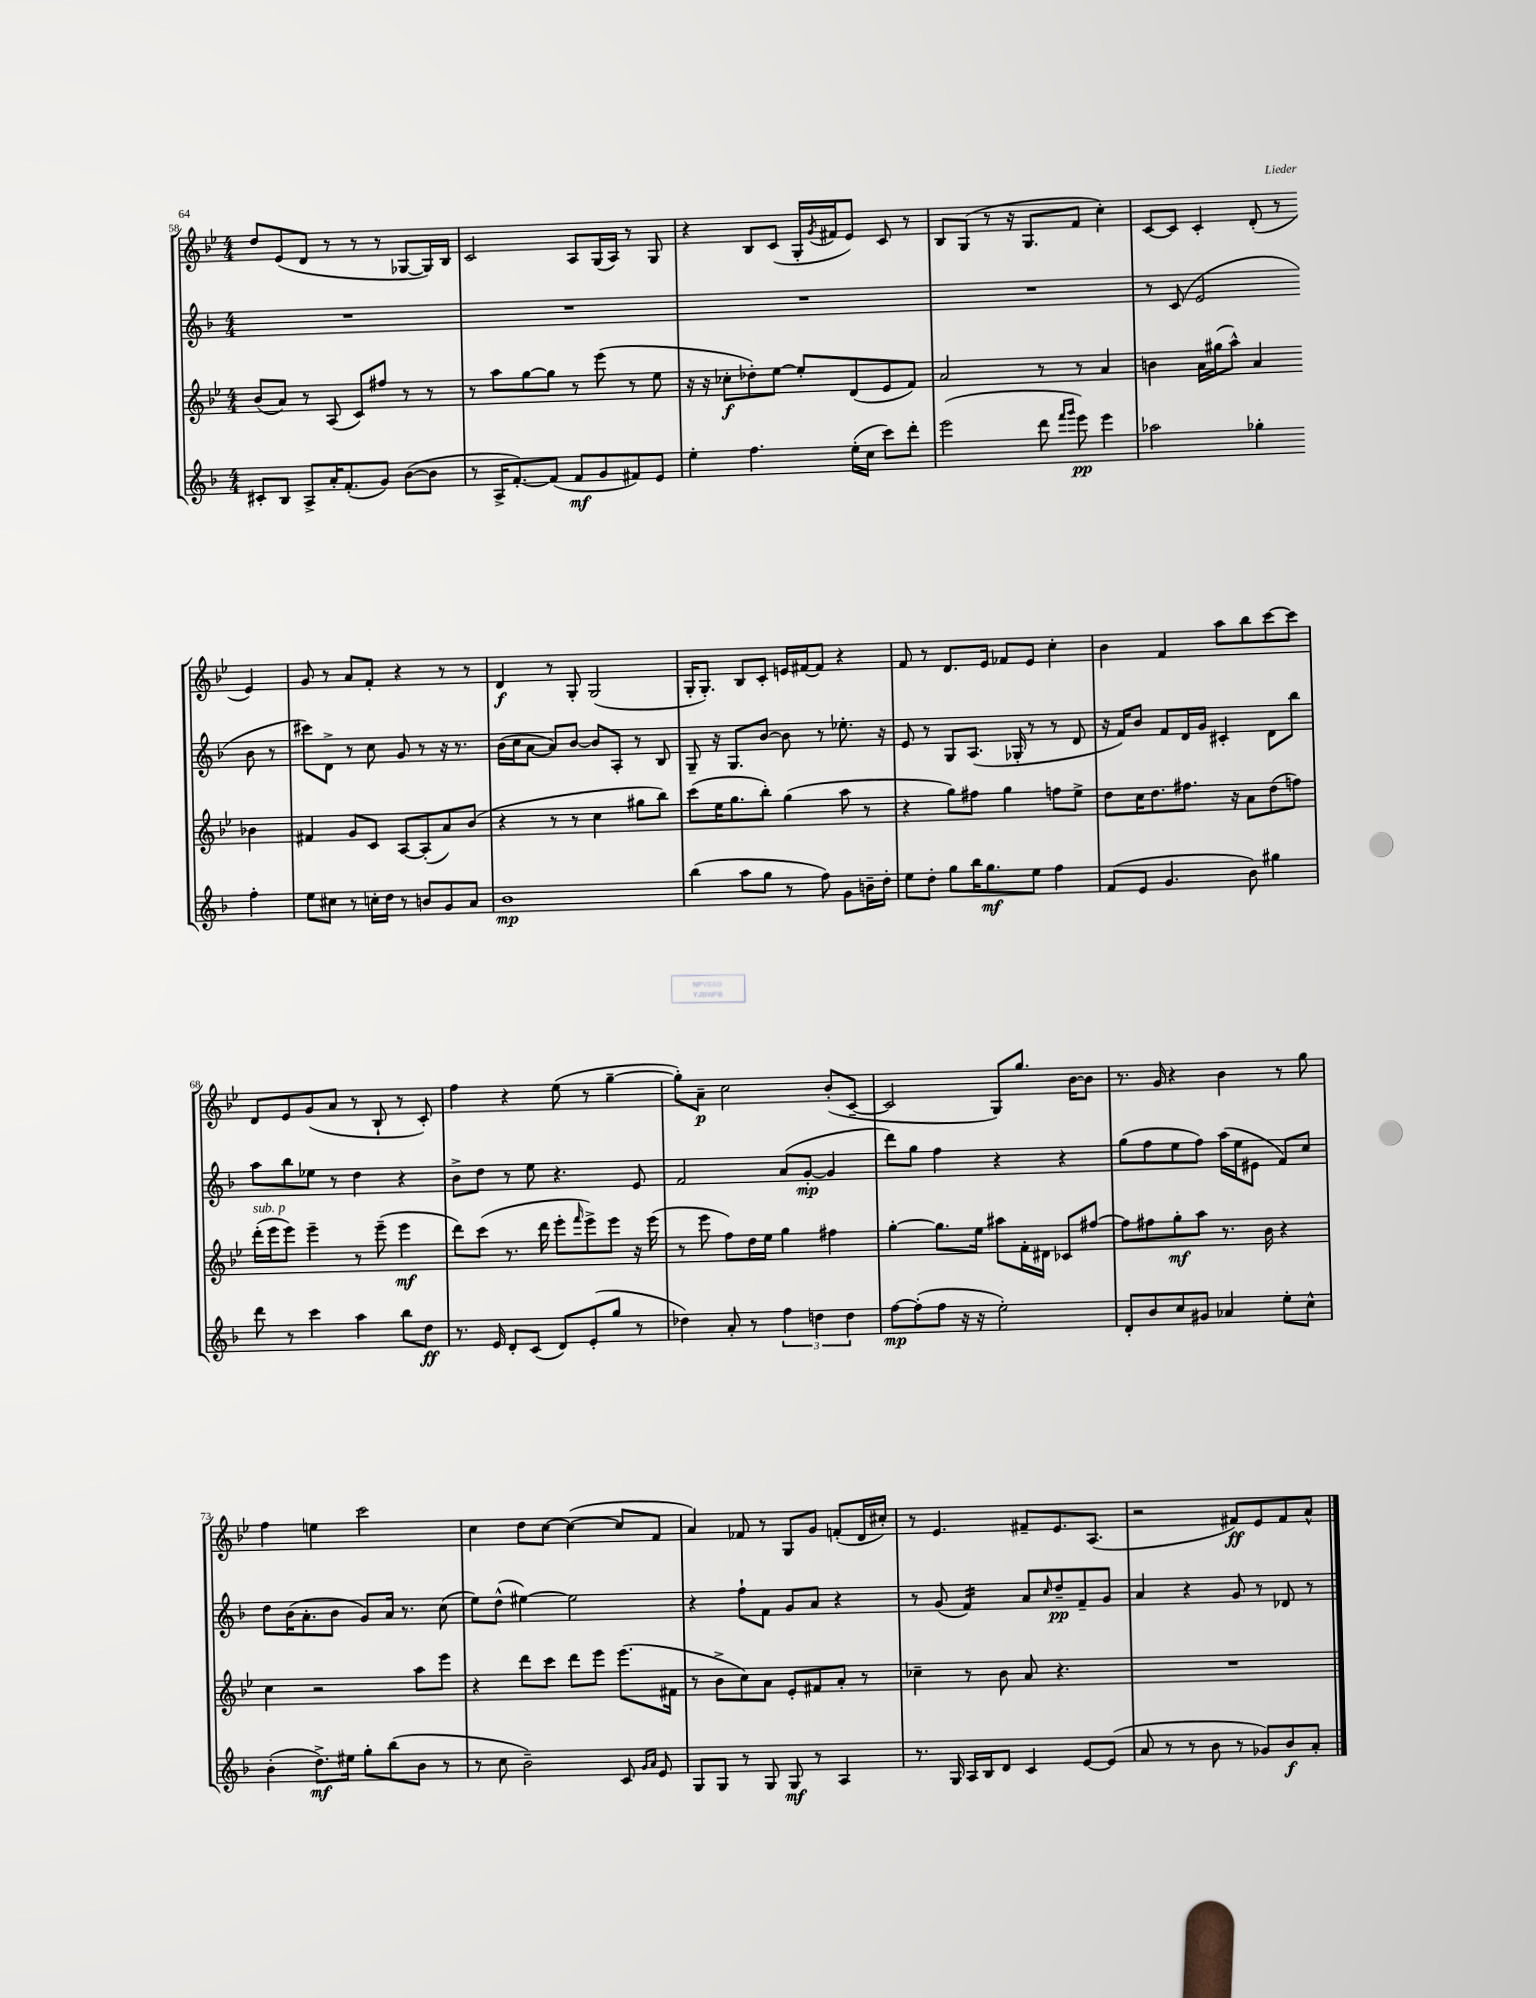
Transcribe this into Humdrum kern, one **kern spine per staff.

**kern	**kern	**kern	**kern
*staff4	*staff3	*staff2	*staff1
*clefG2	*clefG2	*clefG2	*clefG2
*k[b-]	*k[b-e-]	*k[b-]	*k[b-e-]
*M4/4	*M4/4	*M4/4	*M4/4
8c#'	(8b-	1r	8dd
8B-	8a)	.	(8e-
8A^	8r	.	8d
16a'	(8A	.	8r
(8.f'	.	.	.
.	8c)	.	8r
8g)	8ff#	.	8r
([8b-	8r	.	[8G-
8b-]	8r	.	16G-])
.	.	.	16B-
=	=	=	=
8r	8r	1r	2c
16A^	8aa	.	.
[8.f')	.	.	.
.	[8gg	.	.
(8f]	8gg]	.	.
8f	8r	.	8A
8g	(8eee-	.	(16G
.	.	.	16A)
8f#)	8r	.	8r
8e	8ee-	.	8G
=	=	=	=
4ee'	16r	1r	4r
.	16r	.	.
.	8cc-'	.	.
4.ff	8dd-')	.	8B-
.	[8ee-	.	(8c
.	8ee-']	.	16G'
.	.	.	8qg
.	.	.	16f#
(16ee'	(8d	.	8e-)
16cc	.	.	.
8ccc)	8e-	.	8c
8ddd'	8f)	.	8r
=	=	=	=
(2eee	2a	1r	8B-
.	.	.	(8G
.	.	.	8r
.	.	.	16r
.	.	.	8.G
8ddd	8r	.	.
16qqfff	.	.	.
16qqggg	.	.	.
8eee)	8r	.	8f
4eee	4a	.	4cc')
=	=	=	=
2aa-	4b	8r	[8c
.	.	(8c	8c]
.	16a	2e	4c'
.	(16gg#	.	.
.	8aa^^)	.	.
4gg-'	4a	.	(8d'
.	.	.	8r
4ff'	4b-	8b-	4e-)
.	.	8r	.
=	=	=	=
8ee	4f#	8ccc#)	8g
8cc#	.	8d^	8r
8r	8g	8r	8a
16cc'	8c	8cc	8f'
16dd	.	.	.
8r	[8A	8g	4r
8b	(8A']	8r	.
8g	8a)	16r	8r
.	.	8.r	.
8a	(8b-	.	8r
=	=	=	=
1b-	4r	(16b-	4d
.	.	16cc	.
.	.	[8a	.
.	8r	8a])	8r
.	8r	[8b-	8G'
.	4cc	8b-]	(2G
.	.	8A'	.
.	8gg#	8r	.
.	8bb-)	8B-	.
=	=	=	=
(4bb-	(8ccc	8G~	16G'
.	.	.	8.G')
.	16ee-	16r	.
.	8.gg	8.G	.
8aa	.	.	8B-
8gg	8bb-')	[8b-	8c'
8r	(4gg	8b-]	16e
.	.	.	[16f#
8ff)	.	8r	8f#]
8g	8aa	8.ee-'	4r
16b~	8r	.	.
16dd'	.	16r	.
=	=	=	=
8ee	4r	8e	8f
8dd'	.	8r	8r
8gg	8gg)	8G	8.d
16bb-	8ff#	(8.A	.
8.gg	.	.	16e-
.	4gg	.	8f-
.	.	16G-'	.
8ee	.	8r	8e-
4ff	8ff	8r	4cc'
.	8ee-^	8d	.
=	=	=	=
(8f	8dd	16r	4b-
.	.	16f)	.
8e	16cc	8b-	.
.	8.dd	.	.
4.g	.	8f	4f
.	8.ff#	16d	.
.	.	16g	.
.	.	4c#'	8aa
.	16r	.	.
8b-)	8a	.	8bb-
4gg#	(8dd	8d	[8ccc
.	8ff)	8bb-	8ccc]
=	=	=	=
8ddd	(16ddd'	8aa	8d
.	16eee-	.	.
8r	8eee-)	8bb-	8e-
4ccc	4eee-~	8ee-	(8g
.	.	8r	8a
4aa	8r	4dd	8r
.	(8eee-~	.	8B-`
8bb-	4eee-	4r	8r
8dd	.	.	8c')
=	=	=	=
8.r	8ddd)	8b-^	4ff
.	(8ccc	8dd	.
16e	.	.	.
8d'	8.r	8r	4r
(8c	.	8ee	.
.	16ddd	.	.
8d)	8eee-'	4.r	(8ee-
.	16qqfff	.	.
(8e'	8eee-^)	.	8r
8gg	8eee-	.	[4gg~
8r	16r	8e	.
.	(16eee-	.	.
=	=	=	=
4dd-)	8r	2f	8gg'])
.	8eee-	.	8a~
8a'	8ff)	.	2cc
8r	16dd	.	.
.	16ee-	.	.
6ff	4gg	(8a	.
.	.	[8g'	.
6dd	.	.	.
.	4ff#	4g]	(8b-'
6dd	.	.	.
.	.	.	[8c~
=	=	=	=
[8ff	[4gg'	8ddd)	2c]
(8ff']	.	8gg	.
8ff	8.gg]	4ff	.
16r	.	.	.
16r	16ee-	.	.
2ee')	8aa#	4r	8G)
.	16f'	.	8.gg
.	16d#	.	.
.	8c-	4r	.
.	.	.	[16b-
.	[8ff#	.	8b-]
=	=	=	=
8d'	8ff#]	(8gg	8.r
8b-	8ff#	8ff	.
.	.	.	16g
8cc	8gg'	8ee	4r
8g#	8aa	8ff)	.
4a-	8.r	(16aa	4b-
.	.	16ee	.
.	.	8e#	.
.	16b-	.	.
8ee'	4r	8f)	8r
8cc^^	.	8cc	8gg
=	=	=	=
(4b-'	4cc	8dd	4ff
.	.	(16b-	.
.	.	8.a'	.
8.dd^)	2r	.	4ee
.	.	8b-	.
16ee#	.	.	.
8gg'	.	8g)	2ccc
(8bb-	.	16a	.
.	.	8.r	.
8b-	8aa	.	.
8r	8eee-	(8cc	.
=	=	=	=
8r	4r	8ee)	4cc
8cc	.	(8dd^^	.
2b-~)	8ddd	[4ee#)	8dd
.	8ccc	.	[8cc
.	8ddd	2ee#]	(4cc_
.	8eee-	.	.
8c	(8.eee-	.	8cc]
16qqg	.	.	.
16qqa	.	.	.
8e	.	.	8f
.	16f#	.	.
=	=	=	=
8G	8r	4r	4a)
8G	8b-^	.	.
8r	8cc)	8ff`	8f-
8G	8a	8f	8r
8G	8e-'	8g	8G
8r	8f#	8a	8g
4A	8a'	4r	(8f'
.	8r	.	16d
.	.	.	16cc#')
=	=	=	=
8.r	4cc-~	8r	8r
.	.	(8g	4.e-
16G	.	.	.
16A	8r	4f)	.
16B-	.	.	.
8d	8b-	.	.
4c	8a	8a	8f#~
.	.	16qqcc	.
.	4.r	8dd~	8.e-
[8e	.	8f~	.
.	.	.	(8.A
(8e]	.	8g	.
=	=	=	=
8a	1r	4a	2r
8r	.	.	.
8r	.	4r	.
8b-	.	.	.
8r	.	8g	8f#)
8g-)	.	8r	8e-
8b-	.	8d-	8f#
8a'	.	8r	8a^^
==	==	==	==
*-	*-	*-	*-
